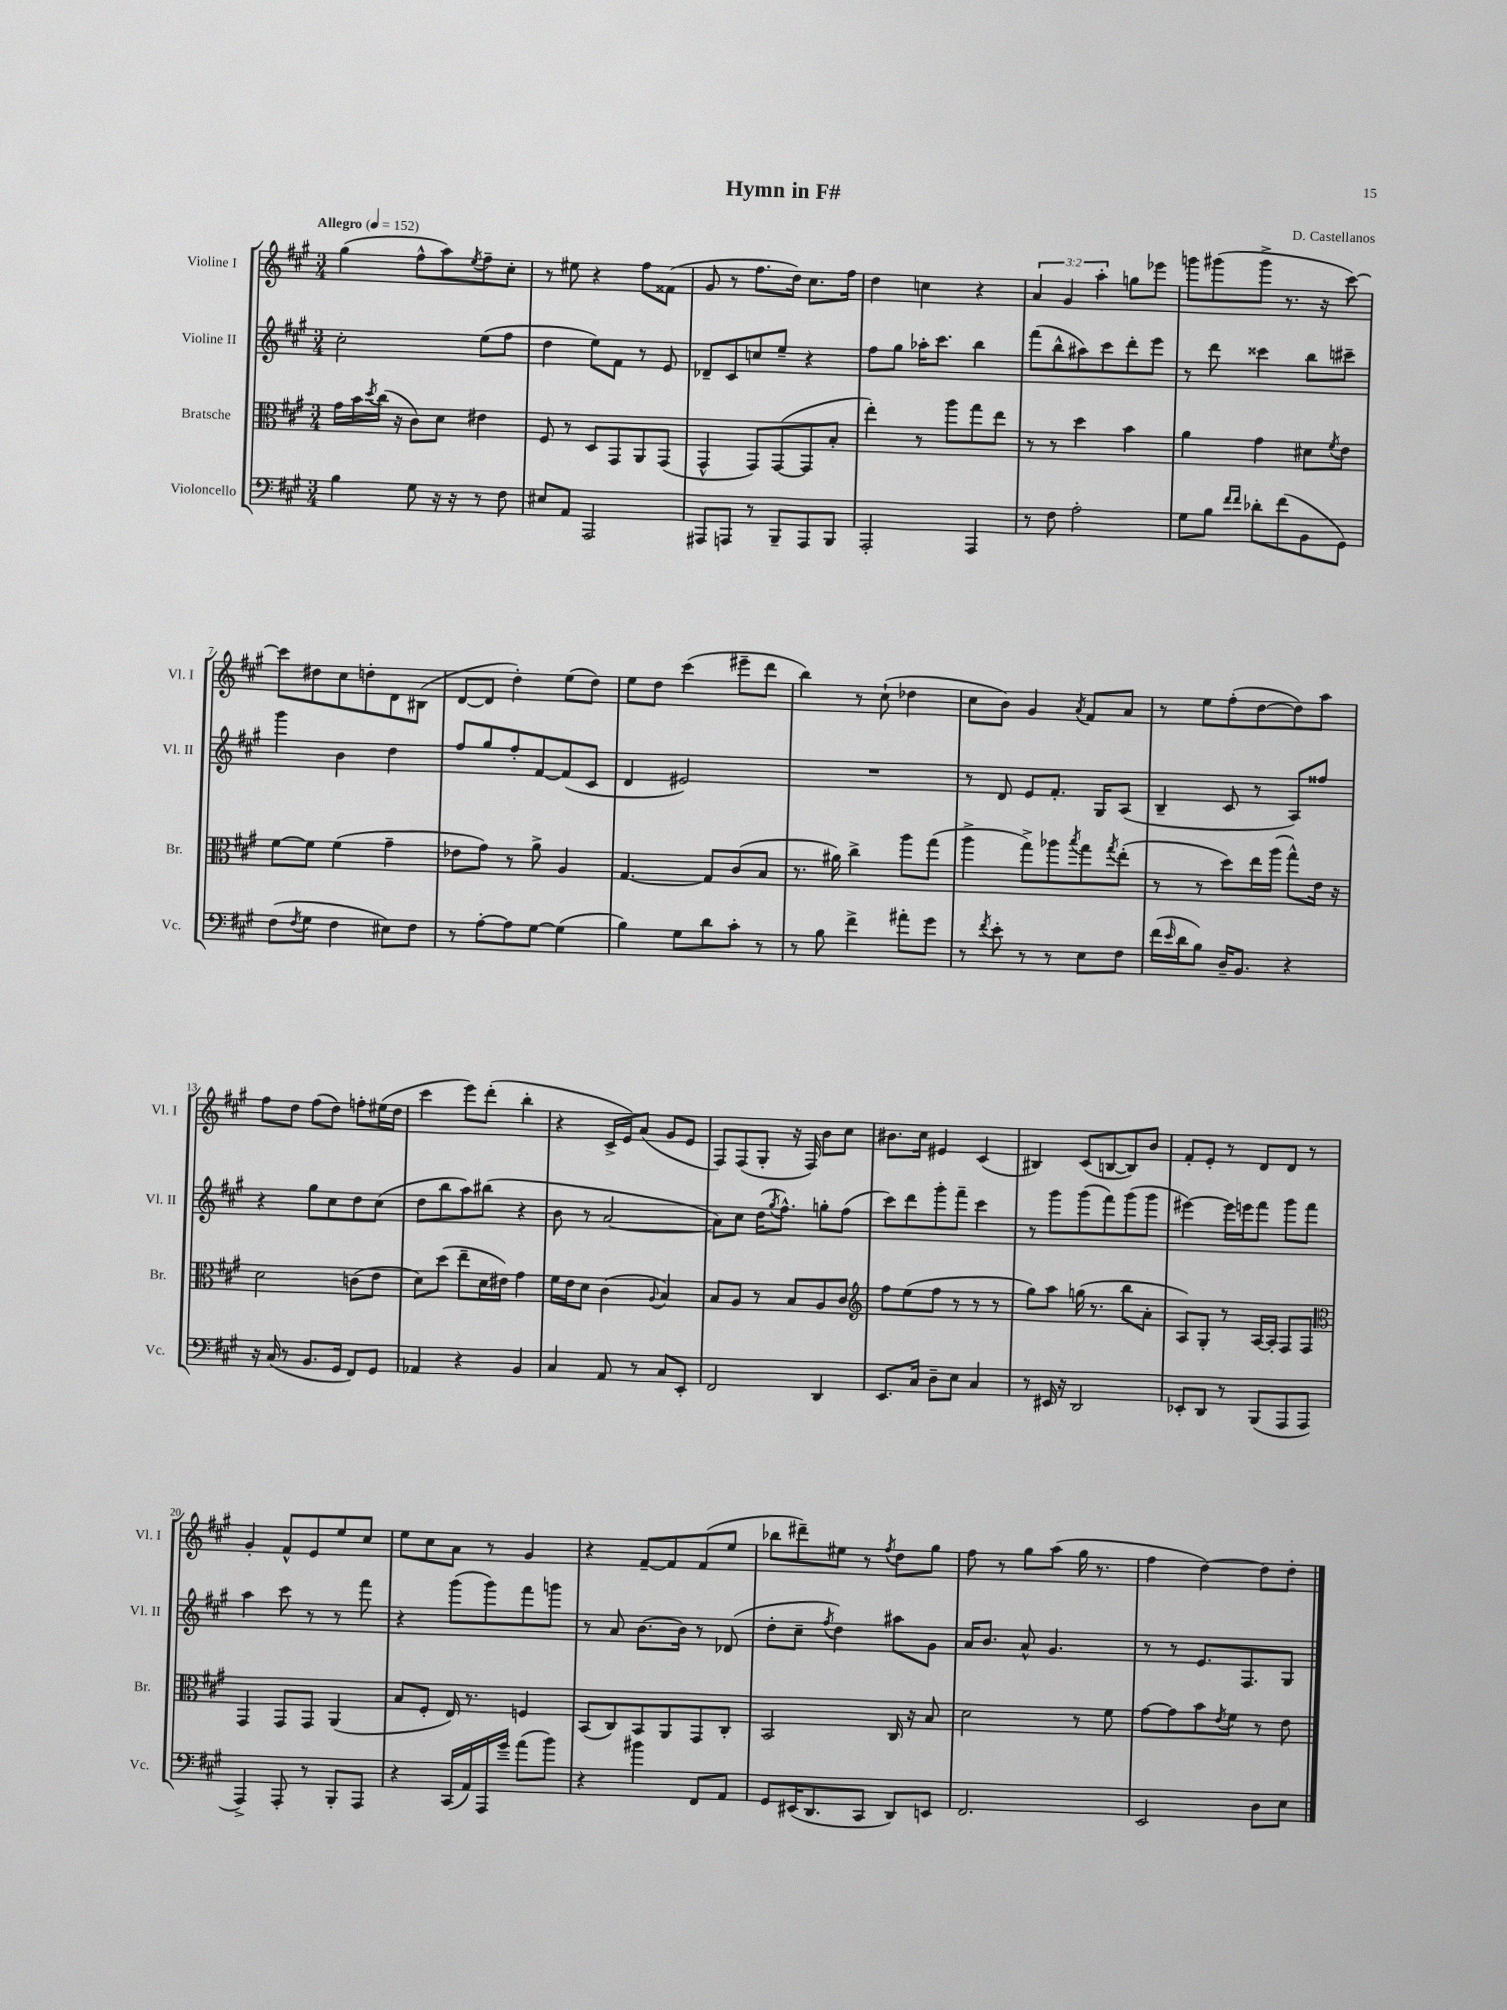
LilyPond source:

\header { title = "Hymn in F#" composer = "D. Castellanos" }
<<
\new StaffGroup <<
\new Staff = "s0" \with { instrumentName = "Violine I" shortInstrumentName = "Vl. I" } {
    \clef treble \key a \major \numericTimeSignature \time 3/4 \override Staff.TupletNumber.text = #tuplet-number::calc-fraction-text \tempo "Allegro" 4 = 152
    gis''4( fis''8-^ a''8) \acciaccatura { e''8 } fis''8-- cis''8-. |
    r8 eis''8 r4 fis''8 fisis'8( |
    gis'8 r8 fis''8. d''16) cis''8. fis''16 |
    d''4 c''4 r4 |
    \tuplet 3/2 { a'4 gis'4 a''4-. } g''8 ees'''8 |
    g'''8 gis'''8( gis'''8-> r8. r16 cis'''8~) |
    cis'''8 dis''8 cis''8 d''8-. d'8 bis8( |
    d'8~ d'8 d''4-.) e''8( d''8) |
    e''8 d''8 cis'''4( eis'''8-- d'''8 |
    b''4) r8 cis''8-!( des''4 |
    cis''8 b'8) gis'4 \acciaccatura { a'8 } fis'8 a'8 |
    r8 e''8 fis''8-.( d''8~ d''8) a''8 |
    fis''8 d''8 fis''8( d''8) f''8-. eis''16( d''16 |
    cis'''4 e'''8) d'''8-.( b''4-. |
    r4 cis'16-> e'16) a'8( gis'8 e'8 |
    fis8) fis8( gis8-. r16 fis16) b'8 cis''8 |
    bis'8. cis''16 eis'4 cis'4( |
    bis4) cis'8( b8~ b8) b'8 |
    fis'8-. e'8-. r8 d'8 d'8 r8 |
    gis'4-. fis'8-^ e'8 e''8 cis''8 |
    e''8 cis''8 a'8 r8 gis'4 |
    r4 fis'8~-- fis'8 fis'8( e''8 |
    bes''8 dis'''8--) eis''8 r8 \acciaccatura { fis''8 } d''8 gis''8 |
    fis''8 r8 gis''8 a''8( gis''16 r8. |
    fis''4 d''4~) d''8 d''8-. \bar "|." |
}
\new Staff = "s1" \with { instrumentName = "Violine II" shortInstrumentName = "Vl. II" } {
    \clef treble \key a \major \numericTimeSignature \time 3/4
    cis''2-. e''8( fis''8 |
    d''4 e''8) fis'8 r8 e'8 |
    des'8-- cis'8 c''8 e''8-- r4 |
    fis''8 gis''8 aes''16-. cis'''8. b''4 |
    fis'''8( b''8-^ ais''8) cis'''8 d'''8-. e'''8 |
    r8 d'''8 cisis'''4 b''8 cis'''8-- |
    gis'''4 b'4 d''4 |
    fis''8 gis''8 fis''8-. fis'8~ fis'8( cis'8 |
    d'4 eis'2) |
    R2. |
    r8 d'8 e'8 fis'8.-. gis16 a8( |
    b4-- cis'8 r8 a8) fisis''8 |
    r4 gis''8 cis''8 d''8 cis''8( |
    d''8 b''8 a''8) bis''8( r4 |
    b'8 r8 a'2~ |
    a'8) cis''8 d''16( \acciaccatura { gis''8 } fis''8.-^) g''8-. fis''8( |
    cis'''8) d'''8 gis'''8-. fis'''8-- cis'''4 |
    r8 gis'''8 gis'''8( fis'''8) gis'''8( gis'''8 |
    eis'''4~) eis'''16 e'''16 fis'''8 gis'''8 fis'''8 |
    a''4 cis'''8 r8 r8 fis'''8 |
    r4 gis'''8( gis'''8) fis'''8 g'''8 |
    r8 a'8 b'8.~ b'16 r8 des'8( |
    d''8-. cis''8-- \acciaccatura { fis''8 } d''4) ais''8 gis'8 |
    a'16 b'8. a'8-^ gis'4. |
    r8 r8 e'8. fis8. gis8 \bar "|." |
}
\new Staff = "s2" \with { instrumentName = "Bratsche" shortInstrumentName = "Br." } {
    \clef alto \key a \major \numericTimeSignature \time 3/4
    gis'16 b'16 \acciaccatura { d''8 } cis''16( r16 cis'8) d'8 eis'4 |
    fis8 r8 d8 gis,8 a,8 gis,8( |
    gis,4-^ gis,8) gis,8~( gis,8 b8-. |
    e''4-.) r8 a''8 gis''8 e''8 |
    r8 r8 d''4 b'4 |
    a'4 gis'4 dis'8 \acciaccatura { fis'8 } e'8 |
    fis'8~ fis'8 fis'4( gis'4-- |
    ees'8 gis'8) r8 a'8-> a4 |
    gis4.~ gis8 cis'8( b8 |
    r8. ais'16) cis''4-> a''8 gis''8( |
    a''4-> gis''8->) aes''8 \acciaccatura { b''8 } gis''8 \acciaccatura { gis''8 } e''8-.( |
    r8 r8 d''8) e''16 a''16( gis''8-^) e'16 r16 |
    d'2 c'8( e'8 |
    d'8) d''8( e''8-- d'16 eis'16) gis'4 |
    fis'16 e'16 d'8 cis'4( \appoggiatura { a8 } b4) |
    b8 a8 r8 b8 a8 cis'8 |
    \clef treble fis''8 e''8( fis''8 r8 r8 r8 |
    gis''8) a''8 g''16( r8. b''8 a'8-. |
    a8) gis8-. r8 a16~ a16-. fis8 fis8 |
    \clef alto gis,4 gis,8 gis,8 a,4( |
    b8 fis8-. e16) r8. f4 |
    b,8( cis8) b,8 a,8 gis,8 cis8-. |
    b,2 cis16 r16 b8 |
    d'2 r8 fis'8 |
    gis'8~ gis'8 b'8 \acciaccatura { e'8 } fis'8 r8 e'8 \bar "|." |
}
\new Staff = "s3" \with { instrumentName = "Violoncello" shortInstrumentName = "Vc." } {
    \clef bass \key a \major \numericTimeSignature \time 3/4
    b4 gis8 r16 r16 r8 fis8 |
    eis8 a,8 a,,2 |
    ais,,8 a,,8 r8 b,,8-- a,,8 b,,8 |
    a,,2-. a,,4 |
    r8 fis8 a2-. |
    gis8 b8 \grace { fis'16 fis'16 } des'8-. fis'8( b,8 gis,8) |
    fis8( \acciaccatura { fis8 } gis8 fis4 eis8) fis8 |
    r8 a8~-. a8 gis8~ gis4( |
    b4) gis8 d'8 cis'8-. r8 |
    r8 b8 fis'4-> ais'8-. gis'8 |
    r8 \acciaccatura { fis'8 } e'8-. r8 r8 e8 fis8 |
    fis'16( \grace { e'16 } d'16 b8) d16-- b,8. r4 |
    r16 cis16( r8 b,8. gis,16 fis,8) gis,8 |
    aes,4 r4 b,4 |
    cis4 a,8 r8 cis8 e,8-. |
    fis,2 d,4 |
    e,8. cis16 d8-- e8 cis4 |
    r8 eis,16 r16 d,2 |
    ees,8-. d,8 r8 b,,8( a,,8 a,,8 |
    a,,4->) a,,8-. r8 b,,8-. a,,8 |
    r4 cis,16( a,16) a,,16 gis'16-- a'8( b'8) |
    r4 bis'4 fis,8 a,8 |
    gis,8 eis,16( d,8. cis,8 d,8) e,8 |
    fis,2. |
    e,2 d8 e8 \bar "|." |
}
>>
>>
